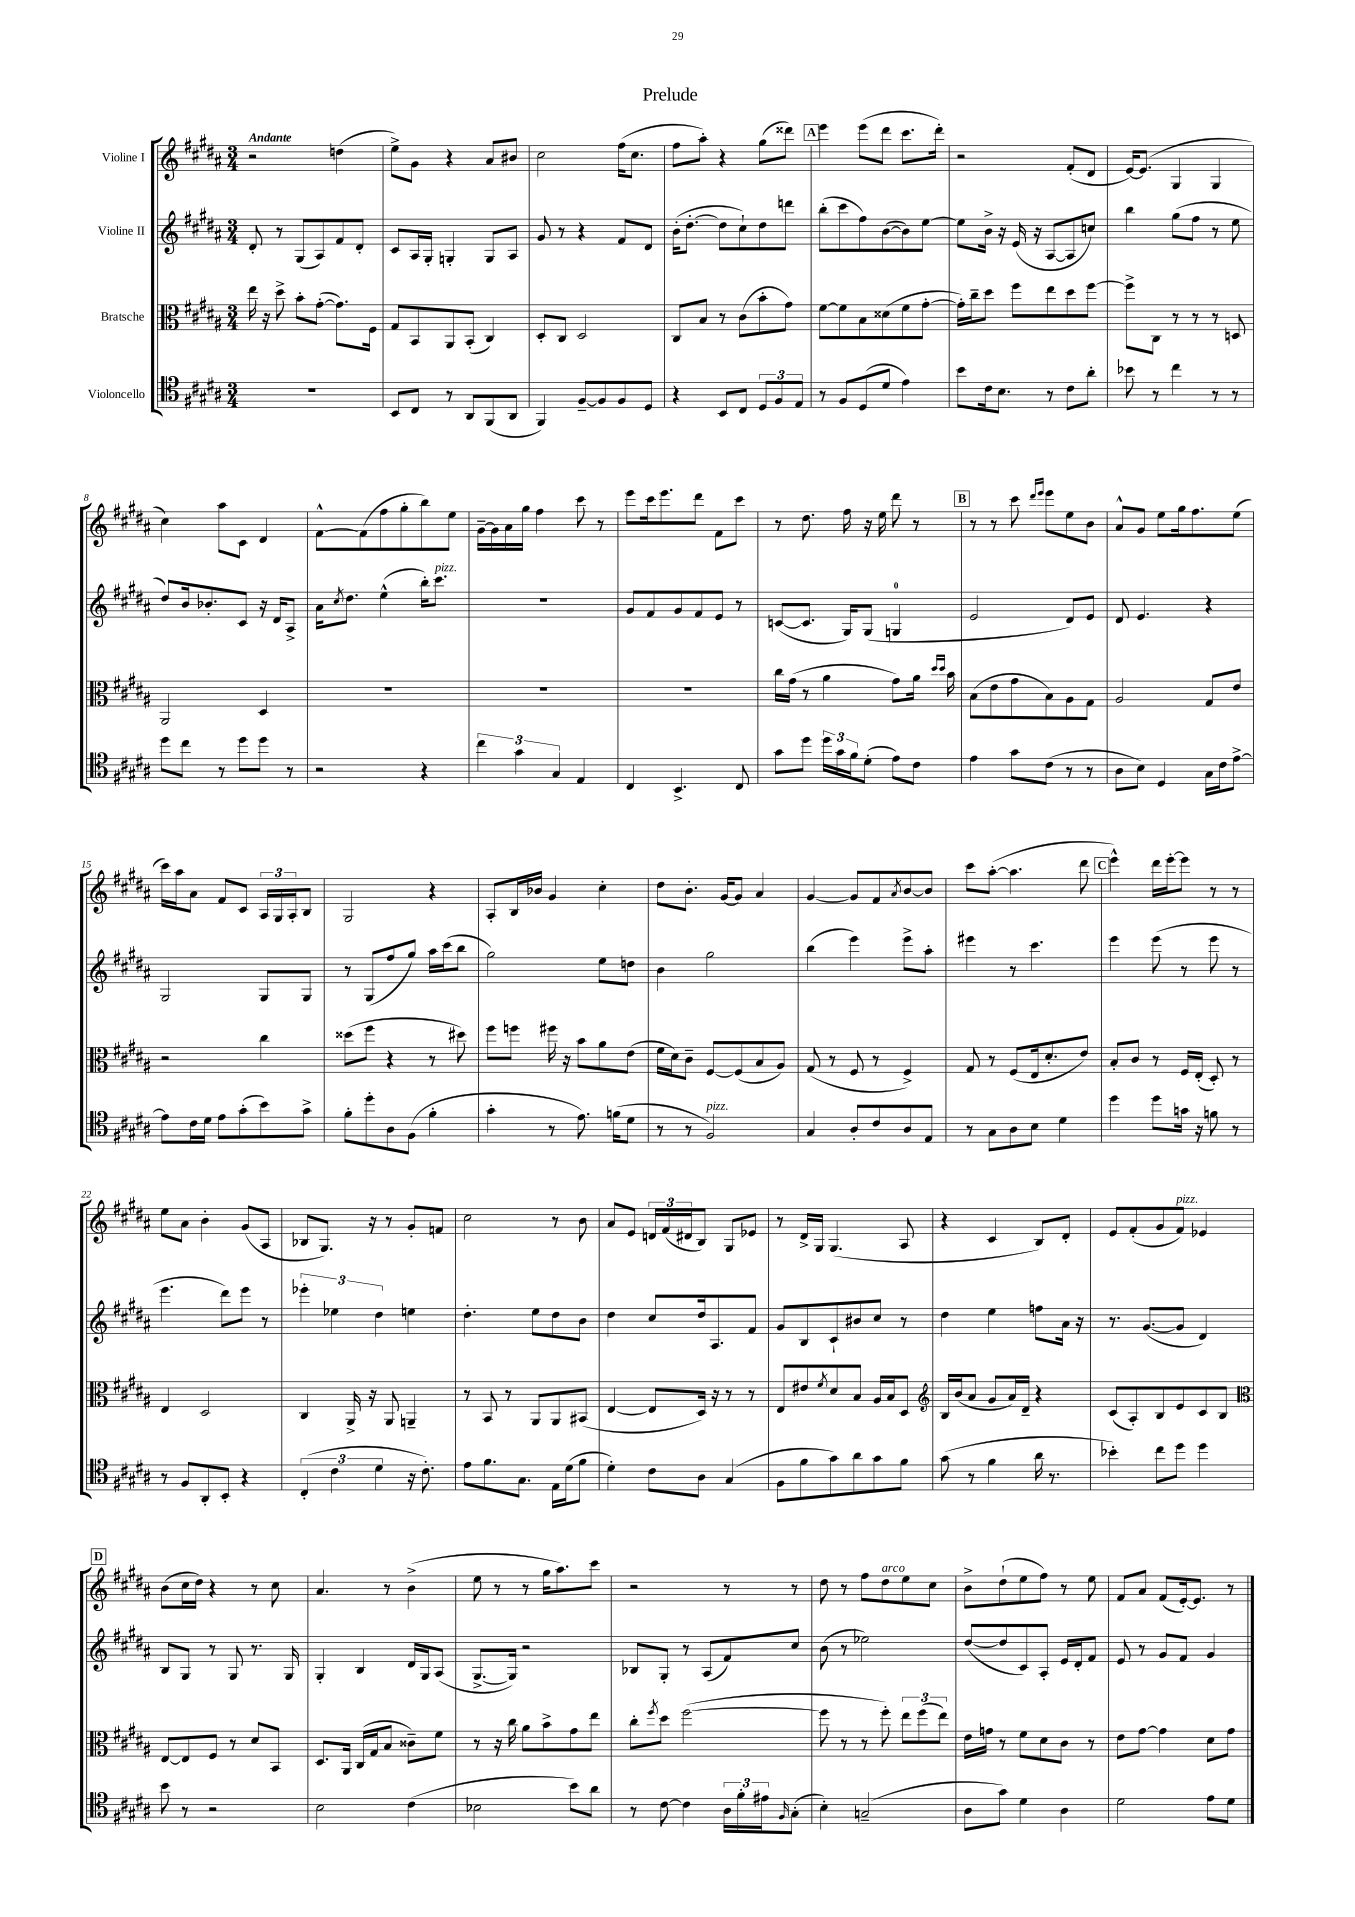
\header { title = "Prelude" }
<<
\new StaffGroup <<
\new Staff = "s0" \with { instrumentName = "Violine I" } {
    \clef treble \key b \major \numericTimeSignature \time 3/4 \tempo "Andante"
    r2 d''4( |
    e''8->) gis'8 r4 ais'8 bis'8 |
    cis''2 fis''16( cis''8. |
    fis''8 ais''8-.) r4 gis''8( disis'''8) |
    \mark \markup { \box "A" } e'''4 e'''8( dis'''8 cis'''8. dis'''16-.) |
    r2 fis'8-.( dis'8 |
    e'16~) e'8.( gis4 gis4 |
    cis''4) ais''8 cis'8 dis'4 |
    fis'8~-^ fis'8( fis''8 gis''8-. b''8) e''8 |
    gis'16~-- gis'16 ais'16 gis''16 fis''4 cis'''8 r8 |
    e'''8 cis'''16 e'''8. dis'''8 fis'8 cis'''8 |
    r8 dis''8. fis''16 r16 e''16 dis'''8 r8 |
    \mark \markup { \box "B" } r8 r8 cis'''8 \grace { dis'''16 e'''16 } e'''8 e''8 b'8 |
    ais'8-^ gis'8 e''8 gis''16 fis''8. e''8( |
    cis'''16) ais''16 ais'8 fis'8 cis'8 \tuplet 3/2 { ais16 gis16 ais16-. } b8 |
    gis2 r4 |
    ais8-. b16 bes'16 gis'4 cis''4-. |
    dis''8 b'8.-. gis'16~ gis'8 ais'4 |
    gis'4~ gis'8 fis'8 \acciaccatura { ais'8 } b'8~ b'8 |
    cis'''8 ais''8~-.( ais''4. dis'''8 |
    \mark \markup { \box "C" } e'''4-^) dis'''16 e'''16~-. e'''8 r8 r8 |
    e''8 ais'8 b'4-. gis'8( ais8 |
    bes8 gis8.) r16 r8 gis'8-. f'8 |
    cis''2 r8 b'8 |
    ais'8 e'8 \tuplet 3/2 { d'16 fis'16( dis'16 } b8) gis8 ees'8 |
    r8 dis'16-> gis16 gis4.( ais8 |
    r4 cis'4 b8) dis'8-. |
    e'8 fis'8-.( gis'8 fis'8^\markup { \italic "pizz." }) ees'4 |
    \mark \markup { \box "D" } b'8( cis''16 dis''16) r4 r8 cis''8 |
    ais'4. r8 b'4->( |
    e''8 r8 r8 gis''16 ais''8.) cis'''8 |
    r2 r8 r8 |
    dis''8 r8 fis''8 dis''8^\markup { \italic "arco" } e''8 cis''8 |
    b'8-> dis''8-!( e''8 fis''8) r8 e''8 |
    fis'8 ais'8 fis'8( e'16~-.) e'8. r8 \bar "|." |
}
\new Staff = "s1" \with { instrumentName = "Violine II" } {
    \clef treble \key b \major \numericTimeSignature \time 3/4
    dis'8-. r8 gis8( ais8) fis'8 dis'8-. |
    cis'8 ais16 gis16-. g4-. g8 ais8 |
    gis'8 r8 r4 fis'8 dis'8 |
    b'16-.( dis''8.~-. dis''8 cis''8-!) dis''8 d'''8 |
    \mark \markup { \box "A" } b''8-.( cis'''8 fis''8) b'8~( b'8) e''8~ |
    e''8 b'16-> r16 e'16( r16 ais8~ ais8 c''8) |
    b''4 gis''8( fis''8 r8 e''8 |
    dis''8) b'16 bes'8.-. cis'8 r16 dis'16 ais8-> |
    ais'16 \acciaccatura { cis''8 } dis''8. e''4-^( b''16-.) cis'''8.^\markup { \italic "pizz." } |
    R2. |
    gis'8 fis'8 gis'8 fis'8 e'8 r8 |
    c'8~( c'8. gis16) gis8( g4-0 |
    \mark \markup { \box "B" } e'2 dis'8) e'8 |
    dis'8 e'4. r4 |
    gis2 gis8 gis8 |
    r8 gis8( fis''8 gis''8) ais''16 cis'''16( b''8 |
    gis''2) e''8 d''8 |
    b'4 gis''2 |
    b''4( e'''4) e'''8-> ais''8-. |
    eis'''4 r8 cis'''4. |
    \mark \markup { \box "C" } e'''4 e'''8( r8 e'''8 r8 |
    e'''4. dis'''8) e'''8 r8 |
    \tuplet 3/2 { ees'''4-. ees''4 dis''4 } e''4 |
    dis''4.-. e''8 dis''8 b'8 |
    dis''4 cis''8 dis''16 ais8. fis'8 |
    gis'8 b8 cis'8-! bis'8 cis''8 r8 |
    dis''4 e''4 f''8 ais'16 r16 |
    r8. gis'8.~( gis'8 dis'4) |
    \mark \markup { \box "D" } b8 gis8 r8 gis8 r8. gis16 |
    gis4-. b4 dis'16 gis16 ais8( |
    gis8.~-> gis16) r2 |
    bes8 gis8-. r8 ais8( fis'8) cis''8 |
    b'8( r8 ees''2) |
    dis''8~( dis''8 cis'8) ais8-. e'16 dis'16-. fis'8 |
    e'8 r8 gis'8 fis'8 gis'4 \bar "|." |
}
\new Staff = "s2" \with { instrumentName = "Bratsche" } {
    \clef alto \key b \major \numericTimeSignature \time 3/4
    e''16 r16 dis''8-> b'8-. gis'8~-.( gis'8.) fis16 |
    gis8 b,8 ais,8 b,8-.( cis4) |
    dis8-. cis8 dis2 |
    cis8 b8 r8 cis'8( b'8-. gis'8) |
    \mark \markup { \box "A" } fis'8~ fis'8 b8 disis'8( fis'8 gis'8~-. |
    gis'16-.) cis''16-- dis''8 fis''8 e''8 dis''8 fis''8~ |
    fis''8-> cis8 r8 r8 r8 d8 |
    ais,2 dis4 |
    R2. |
    R2. |
    R2. |
    cis''16 gis'16( r8 ais'4 gis'8) ais'16 \grace { dis''16 dis''16 } b'16 |
    \mark \markup { \box "B" } b8( e'8 gis'8 b8) ais8 gis8 |
    ais2 gis8 e'8 |
    r2 cis''4 |
    disis''8( fis''8 r4 r8 dis''8) |
    fis''8 f''8 fis''16 r16 b'8 ais'8 e'8( |
    fis'16 dis'16) cis'8-- fis8~ fis8( b8 ais8) |
    gis8( r8 fis8 r8 fis4->) |
    gis8 r8 fis8( e16 dis'8.-. e'8) |
    \mark \markup { \box "C" } b8-. cis'8 r8 fis16 e16-.( dis8-.) r8 |
    e4 dis2 |
    cis4 ais,16-> r16 ais,8 a,4-- |
    r8 b,8 r8 ais,8 ais,8 bis,8( |
    e4~ e8 dis16) r16 r8 r8 |
    e8 eis'8 \acciaccatura { fis'8 } dis'8 b8 ais16 b16 dis8 |
    \clef treble b16 b'16( ais'8 gis'8 ais'16) dis'16-- r4 |
    cis'8( ais8-.) b8 e'8 cis'8 b8 |
    \mark \markup { \box "D" } \clef alto e8~ e8 fis8 r8 dis'8 b,8 |
    dis8. ais,16 cis16( gis16 b8 cisis'8--) fis'8 |
    r8 r16 cis''16 ais'8 b'8-> gis'8 e''8 |
    cis''8-. \acciaccatura { fis''8 } dis''8 fis''2~( |
    fis''8 r8 r8 fis''8-.) \tuplet 3/2 { e''8 fis''8( e''8) } |
    e'16 g'16 r8 fis'8 dis'8 cis'8 r8 |
    e'8 gis'8~ gis'4 dis'8 gis'8 \bar "|." |
}
\new Staff = "s3" \with { instrumentName = "Violoncello" } {
    \clef tenor \key b \major \numericTimeSignature \time 3/4
    R2. |
    b,8 cis8 r8 ais,8 fis,8( ais,8 |
    fis,4) fis8~-- fis8 fis8 dis8 |
    r4 b,8 cis8 \tuplet 3/2 { dis8 fis8 e8 } |
    \mark \markup { \box "A" } r8 fis8 dis8( dis'8 e'4) |
    b'8 cis'16 b8. r8 cis'8 ais'8-. |
    bes'8 r8 cis''4 r8 r8 |
    dis''8 cis''8 r8 dis''8 dis''8 r8 |
    r2 r4 |
    \tuplet 3/2 { cis''4 gis'4 gis4 } e4 |
    cis4 b,4.-> cis8 |
    gis'8 dis''8 \tuplet 3/2 { dis''16 gis'16 fis'16 } dis'8-.( e'8) cis'8 |
    \mark \markup { \box "B" } e'4 gis'8 cis'8( r8 r8 |
    ais8 b8) dis4 gis16 cis'16 e'8~-> |
    e'8 cis'16 dis'16 e'8 gis'8-.( b'8) gis'8-> |
    fis'8-. dis''8-. ais8 fis8( fis'4-. |
    gis'4-. r8 e'8.) f'16( dis'8 |
    r8 r8 fis2^\markup { \italic "pizz." }) |
    gis4 ais8-. cis'8 ais8 e8 |
    r8 gis8 ais8 b8 dis'4 |
    \mark \markup { \box "C" } dis''4 dis''8 g'16 r16 f'8 r8 |
    r8 fis8 ais,8-. b,8-. r4 |
    \tuplet 3/2 { cis4-.( cis'4 dis'4 } r16 cis'8.-.) |
    e'8 fis'8. gis8. e16 dis'16( fis'8 |
    dis'4-.) cis'8 ais8 gis4( |
    fis8 fis'8 gis'8) ais'8 gis'8 fis'8 |
    gis'8( r8 fis'4 ais'16 r8. |
    bes'4-.) cis''8 dis''8 dis''4 |
    \mark \markup { \box "D" } b'8 r8 r2 |
    b2 cis'4( |
    bes2 b'8) ais'8 |
    r8 cis'8~ cis'4 \tuplet 3/2 { ais16 fis'16-. eis'16 } \grace { fis16 } gis8-.( |
    b4-.) g2--( |
    ais8 gis'8) dis'4 ais4 |
    dis'2 e'8 dis'8 \bar "|." |
}
>>
>>
